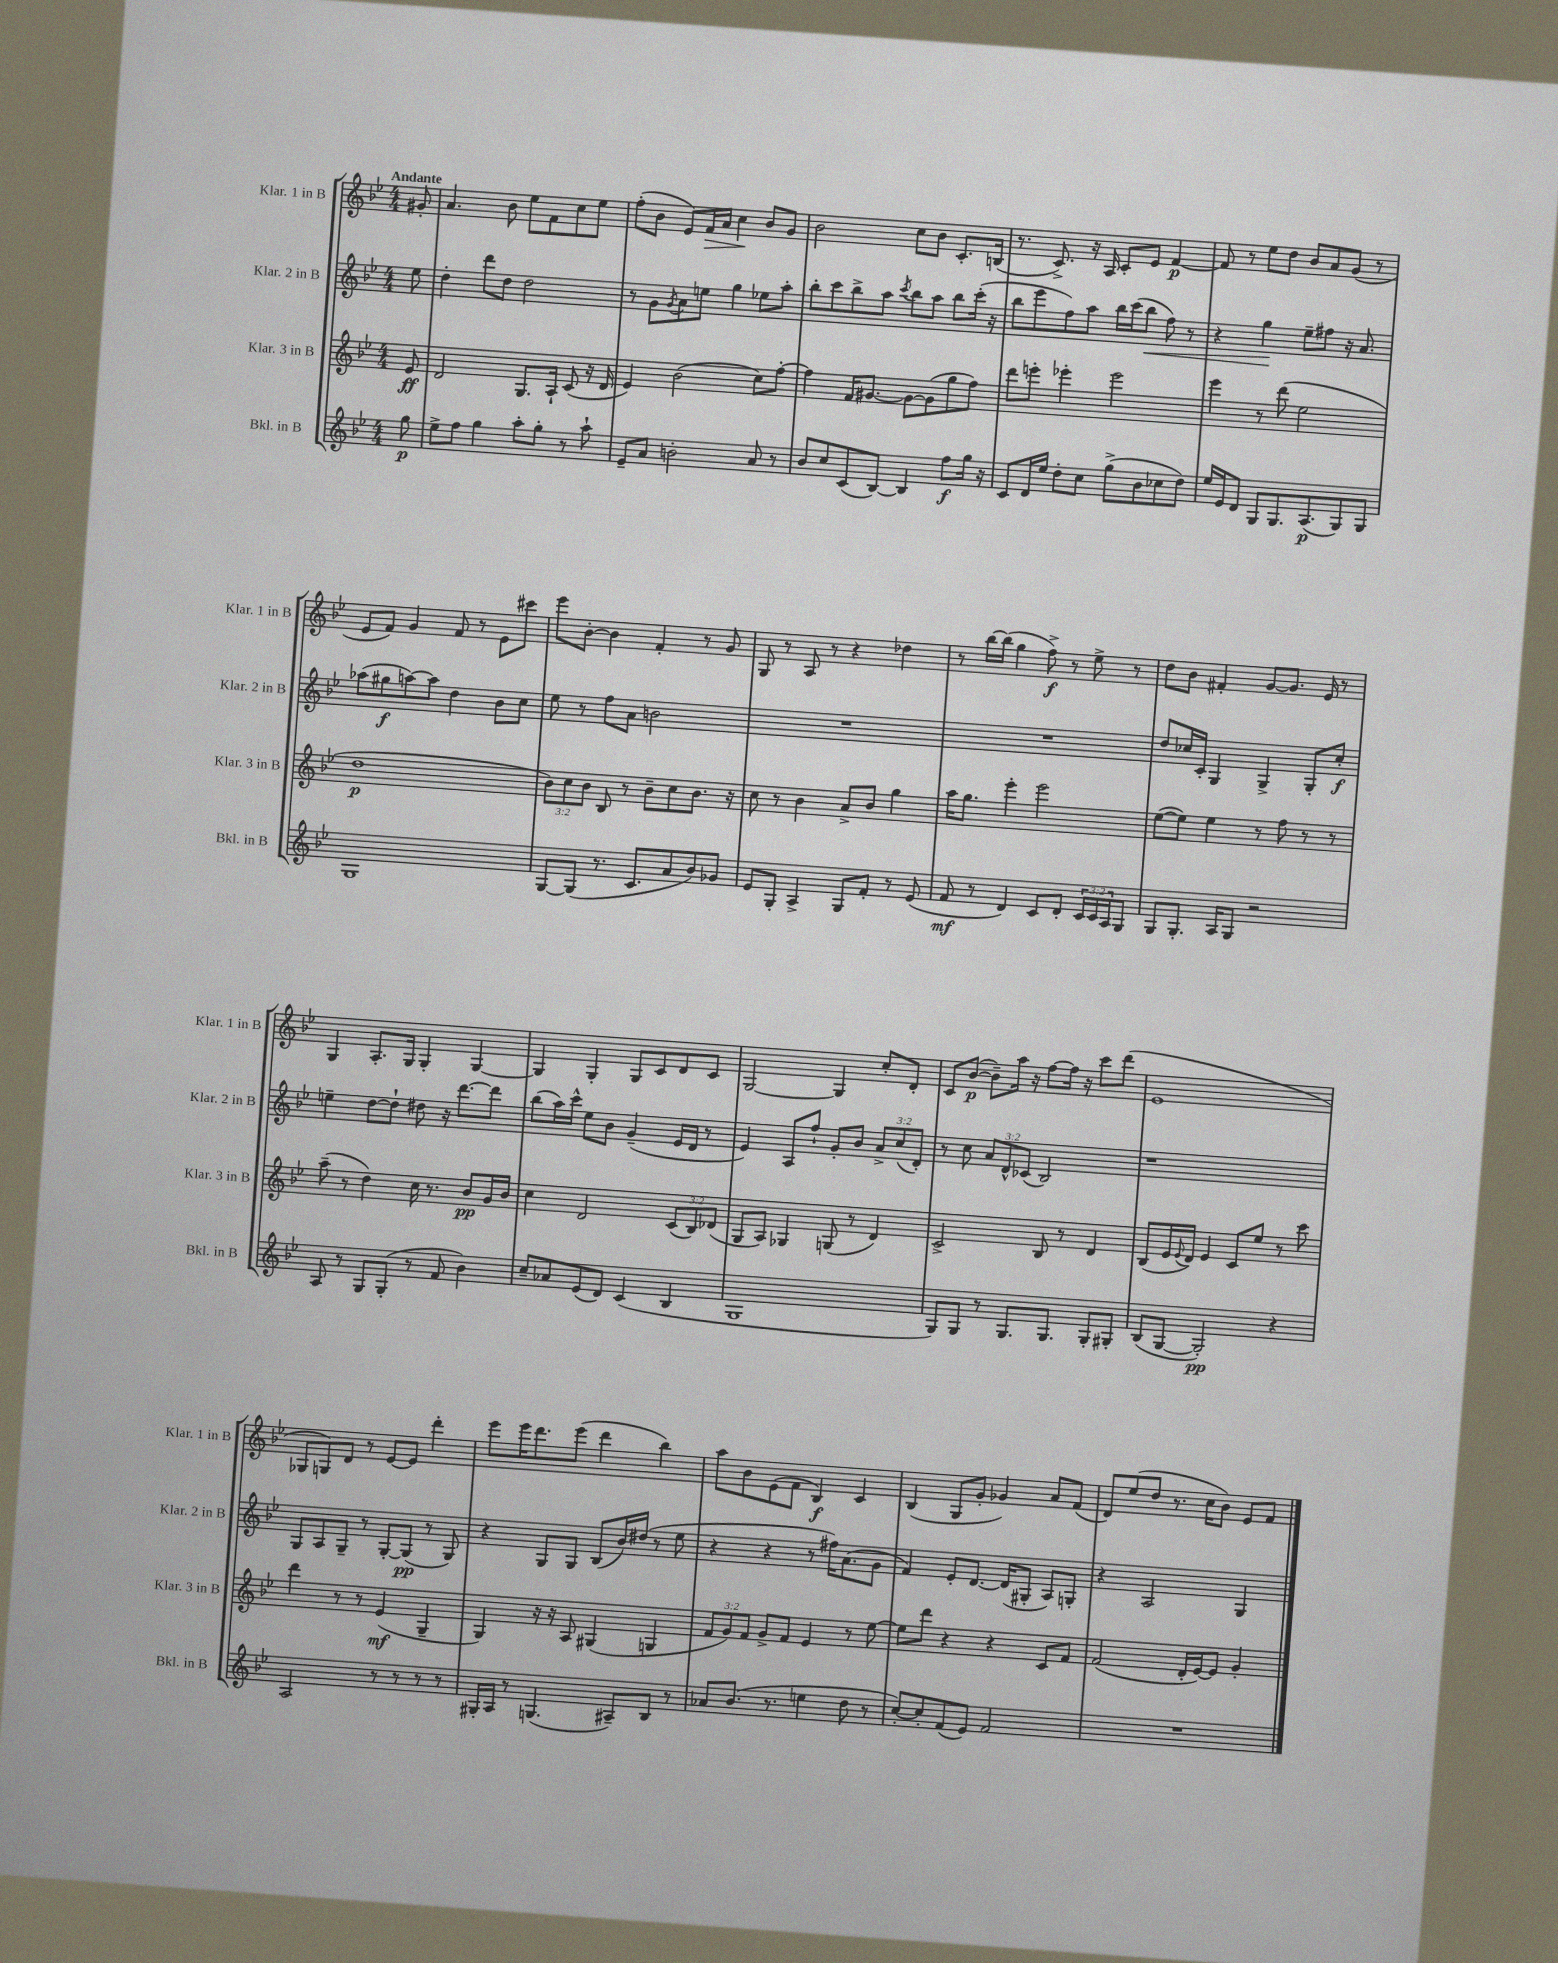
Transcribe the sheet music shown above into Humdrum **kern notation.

**kern	**kern	**kern	**kern
*staff4	*staff3	*staff2	*staff1
*clefG2	*clefG2	*clefG2	*clefG2
*k[b-e-]	*k[b-e-]	*k[b-e-]	*k[b-e-]
*M4/4	*M4/4	*M4/4	*M4/4
8gg\	8e-/	8ee-\	8g#'/
=	=	=	=
8ee-^\L	2d/	4dd'\	4.a/
8ff\J	.	.	.
4gg\	.	8ddd\L	.
.	.	8dd\J	8b-\
8aa'\L	8.G/L	2dd\	8ee-\L
8gg'\J	.	.	8f\
.	16A`/Jk	.	.
8r	(8c/	.	8cc\
8aa`\	16r	.	8ee-\J
.	16d/	.	.
=	=	=	=
8e-~/L	4e-/)	8r	(8ff'\L
8a/J	.	8g\L	8b-\J
.	.	8qg/	.
2b'\	(2b-\	8a\	8e-/L)
.	.	8ee\J	16f/L
.	.	.	16a/JJ
.	.	4gg\	4cc\
8a/	8cc\L)	8ee-\L	8b-/L
8r	[8ff'\J	8aa'\J	8g/J
=	=	=	=
8b-/L	4ff\]	8bb-'\L	2b-\
8cc/	.	8ccc\	.
(8c/	16f/LK	8bb-^\	.
.	[8.g#/J	.	.
[8B-/J)	.	8aa\J	.
.	.	8qccc/	.
4B-/]	8g#\_L	8bb-\L	8cc\L
.	(8g#\]	8aa\J	8b-\J
8ff\L	8gg\	8bb-\L	8.c'/L
16gg\Jk	8ff\J)	(16ccc'\Jk	.
16r	.	16r	(16B/Jk
=	=	=	=
8c/L	8ddd\L	8bb-\L	8.r
16d/L	8eee'\J	8eee-\	.
16ee-/JJ	.	.	8.c^/)
8dd'\L	4eee-'\	8ff\)	.
8cc\J	.	8aa\J	16r
.	.	.	16A/
(8gg^\L	2eee-\	16bb-\LL	8c'/L
.	.	(16ccc\J	.
8b-\	.	8bb-\J	8e-/J
8cc-\	.	8ff\)	[4f/
8dd\J)	.	8r	.
=	=	=	=
16ee-/LL	4eee-\	4r	8f/]
16e-/J	.	.	.
8d/J	.	.	8r
8G/L	8r	4gg\	8ee-\L
8.G/	(8ddd\	.	8dd\J
.	2ee-\	8ee-~\L	8b-/L
(8.A/	.	.	.
.	.	8ff#\J	8a/
8G/)	.	16r	(8g/J
.	.	8.a/	.
8G/J	.	.	8r
=	=	=	=
1G	1dd	(8aa-\L	8e-/L
.	.	8gg#\	8f/J)
.	.	[8aa\)	4g/
.	.	8aa\]J	.
.	.	4dd\	8f/
.	.	.	8r
.	.	8b-\L	8e-\L
.	.	8cc\J	8ccc#\J
=	=	=	=
[8G/L	12b-\L)	8ee-\	8eee-\L
.	12cc\	.	.
(8G/]J	.	8r	[8b-'\J
.	12b-\J	.	.
8.r	8B-/	8ff\L	4b-\]
.	8r	8a\J	.
8.c/L	.	.	.
.	8b-~\L	2b\	4f'/
8a/	8cc\	.	.
8b-/)	8.b-\J	.	8r
8g-/J	.	.	8g/
.	16r	.	.
=	=	=	=
8e-/L	8cc\	1r	8G/
8G'/J	8r	.	8r
4A^/	4b-\	.	8A/
.	.	.	8r
8G/L	8a^/L	.	4r
8f'/J	8b-/J	.	.
8r	4gg\	.	4dd-\
(8e-/	.	.	.
=	=	=	=
8f/	16aa\LK	1r	8r
.	8.gg\J	.	.
8r	.	.	[16bb-\LL
.	.	.	(16bb-\]JJ
4d/)	4eee-'\	.	4gg\
8c/L	2eee-\	.	8ff^\)
8d'/J	.	.	8r
24c/LL	.	.	8ee-^\
24c/	.	.	.
24A/J	.	.	.
8G/J	.	.	8r
=	=	=	=
8G/L	([8ee-\L	8dd/L	8dd\L
8.G'/J	8ee-\]J)	16cc-/L	8b-\J
.	.	16c'/JJ	.
.	4ee-\	4G/	4f#'/
16A/LK	.	.	.
8G/J	.	.	.
2r	8r	4G^/	[8g/L
.	8ff\	.	8.g/]J
.	8r	8G'/L	.
.	.	.	16e-/
.	8r	8cc-'/J	8r
=	=	=	=
8A/	(8aa~\	4ee~\	4G/
8r	8r	.	.
8G/L	4dd\)	[8dd\L	8.A'/L
(8G'/J	.	8dd`\]J	.
.	.	.	16G/Jk
8r	16cc\	8dd#\	4G'/
.	8.r	.	.
8f/	.	16r	.
.	.	[8.ddd\L	.
4b-\)	8b-/L	.	[4G/
.	16g/L	8ddd\]J	.
.	16b-/JJ	.	.
=	=	=	=
8cc~/L	4cc\	(8bb-\L	4G/]
8a-/	.	16aa\L)	.
.	.	16ccc^^\JJ	.
(8e-/	2d/	8ee-\L	4G'/
8d/J)	.	8b-\J	.
(4c/	.	(4g~/	8G/L
.	.	.	8c/
4B-/	(12c/L	16e-/LL	8d/
.	.	16d/JJ	.
.	12B-/)	.	.
.	.	8r	8c/J
.	(12d-/J	.	.
=	=	=	=
1G	8G/L	4e-/)	[2G/
.	8A/J)	.	.
.	4G-/	8A/L	.
.	.	8ff`/J	.
.	(8G/	8g'/L	4G/]
.	8r	8b-/J	.
.	4d/)	12a^/L	8cc'/L
.	.	(12cc/	.
.	.	.	8d'/J
.	.	12d'/J)	.
=	=	=	=
8G/L)	2c^/	8r	8c/L
8G/J	.	8cc\	([8b-/J
8r	.	12a/L	8b-~\]L)
.	.	12d^^/	.
8.G/L	.	.	16aa\Jk
.	.	(12c-/J	.
.	.	.	16r
.	8B-/	2B-/)	[8ff\L
8.G/J	.	.	.
.	8r	.	16ff\]Jk
.	.	.	16r
8G'/L	4d/	.	8ccc\L
8G#'/J	.	.	(8ddd\J
=	=	=	=
(8B-/L	(8B-/L	1r	1e-
[8G/J	16e-/L	.	.
.	8qqe-/	.	.
.	16d/JJ)	.	.
2G'/])	4e-/	.	.
.	8c/L	.	.
.	8ee-/J	.	.
4r	8r	.	.
.	8ccc\	.	.
=	=	=	=
2A/	4ddd\	8G/L	8G-/L
.	.	8A/	8G/)
.	8r	8G~/J	8d/J
.	8r	8r	8r
8r	(4e-/	[8G'/L	[8e-/L
8r	.	(8G/]J	8e-/]J
8r	4G~/	8r	4ddd'\
8r	.	8G/)	.
=	=	=	=
16G#'/LL	4G/)	4r	8eee-\L
16A/JJ	.	.	.
8r	.	.	16eee-\K
.	.	.	8.ddd\
(4.G/	16r	8G/L	.
.	16r	.	.
.	8A/	8G/J	(8eee-\J
.	(4G#/	(8B-/L	4ddd\
8A#~/L)	.	16b-/L)	.
.	.	(16dd#/JJ	.
8B-/J	4G/	8r	4bb-\)
8r	.	8ee-\	.
=	=	=	=
8a-/L	12f/L	4r	8aa\L
.	12g/)	.	.
(8.b-/J	.	.	8b-\
.	12f/J	.	.
.	8g^/L	4r	(8e-\
8.r	.	.	.
.	8f/J	.	8f\J
4ee\	4e-/	8r	4B-/)
.	.	16ff#\LK)	.
.	.	(8.a\	.
8dd\	8r	.	4c/
8r	[8ee-\	8g\J	.
=	=	=	=
[8cc'/L)	8ee-\]L	4f/)	(4B-/
8cc'/]	8ddd\J	.	.
(8f/	4r	8e-'/L	8G/L
8e-/J)	.	[8.d/J	8g'/J
2f/	4r	.	4g-/)
.	.	(16d/]LK	.
.	.	8G#'/J	.
.	8c/L	8A/L)	8a/L
.	8f/J	8G'/J	(8f/J
=	=	=	=
1r	(2f/	4r	8d/L)
.	.	.	(8ee-/
.	.	2A/	8dd/J
.	.	.	8.r
.	16d'/LL	.	.
.	[16e-/J)	.	16cc\LK
.	8e-/]J	.	8b-\J)
.	4g'/	4G/	8e-/L
.	.	.	8f/J
==	==	==	==
*-	*-	*-	*-
